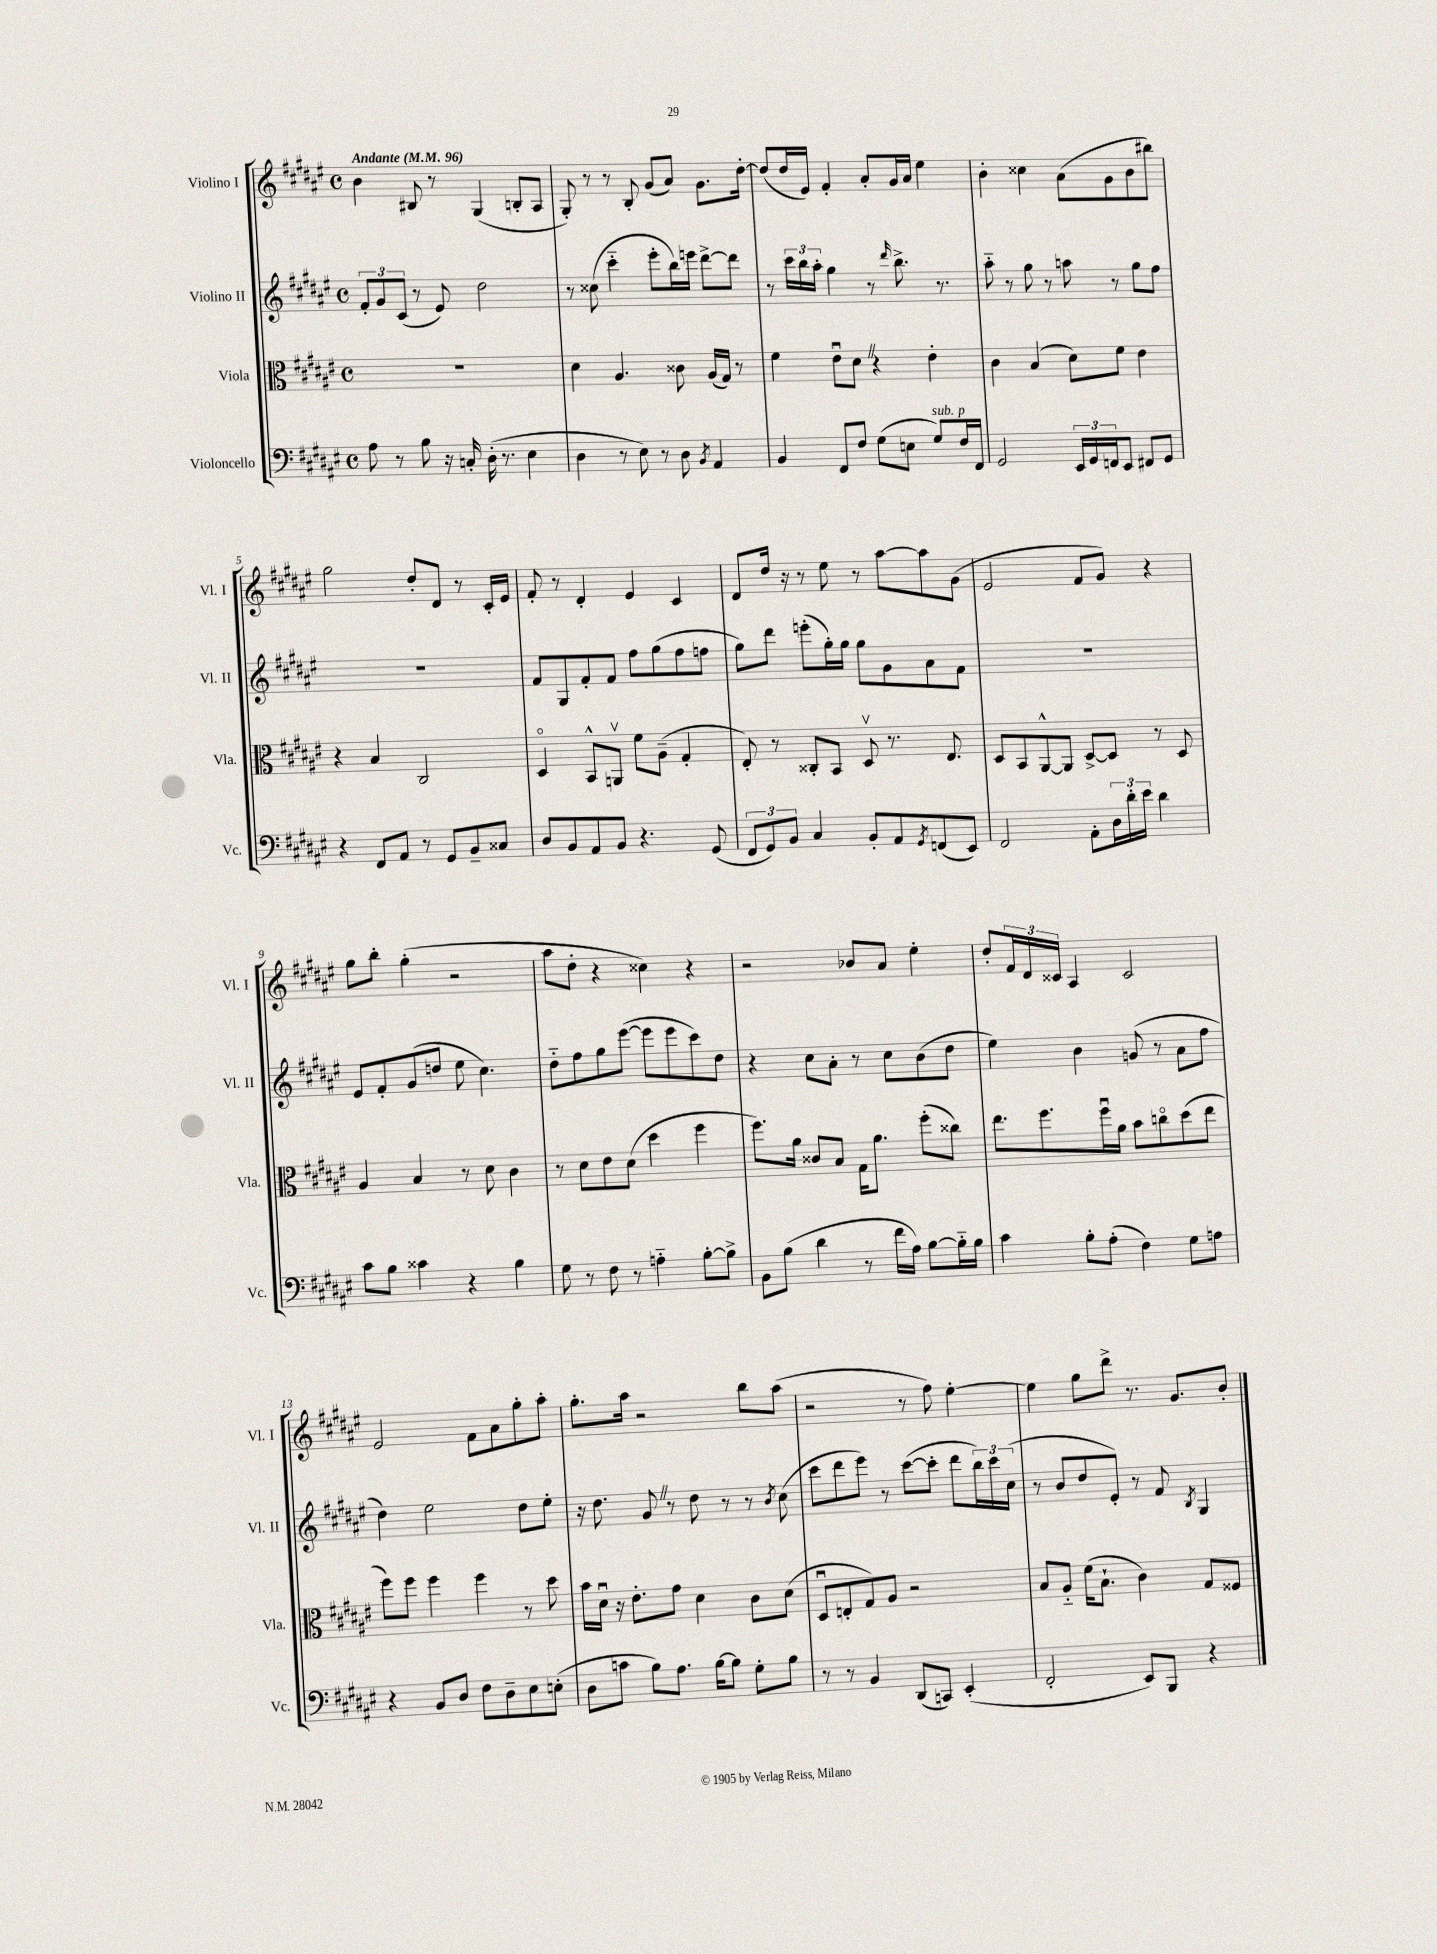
<<
\new StaffGroup <<
\new Staff = "s0" \with { instrumentName = "Violino I" shortInstrumentName = "Vl. I" } {
    \clef treble \key fis \major \defaultTimeSignature \time 4/4 \tempo "Andante" 4 = 96
    b'4 bis8 r8 gis4( b8-. ais8 |
    gis8-.) r8 r8 b8-. gis'8( ais'8) gis'8. dis''16~-. |
    dis''8( dis''16 eis'16) fis'4-. ais'8-. gis'16 ais'16 eis''4 |
    b'4-. cisis''4 ais'8( gis'8 b'8 bis''8) |
    gis''2 dis''8-. dis'8 r8 cis'16-. eis'16 |
    fis'8-. r8 dis'4-. eis'4 cis'4 |
    dis'8 dis''16 r16 r8 eis''8 r8 ais''8~ ais''8 gis'8( |
    eis'2 fis'8 gis'8) r4 |
    gis''8 b''8-. gis''4-.( r2 |
    ais''8 dis''8-. r4 cisis''4) r4 |
    r2 bes'8 ais'8 eis''4-. |
    dis''8-. \tuplet 3/2 { fis'16 dis'16 cisis'16 } ais4 cisis'2 |
    eis'2 fis'8 ais'8 gis''8-. ais''8-. |
    gis''8.-. ais''16 r2 b''8 ais''8( |
    r2 r8 fis''8) eis''4~-. |
    eis''4 gis''8 dis'''8-> r8. gis'8. b'8-. \bar "|." |
}
\new Staff = "s1" \with { instrumentName = "Violino II" shortInstrumentName = "Vl. II" } {
    \clef treble \key fis \major \defaultTimeSignature \time 4/4
    \tuplet 3/2 { fis'8-. gis'8 cis'8( } r8 eis'8) dis''2 |
    r8 cisis''8( cis'''4-_ eis'''8-. b''16) e'''16 dis'''8~-> dis'''8 |
    r8 \tuplet 3/2 { cis'''16 b''16 ais''16-. } gis''4 r8 \grace { dis'''16 } b''8.-> r8. |
    ais''8-_ r8 gis''8 r8 a''8 r8 gis''8 fis''8 |
    R1 |
    fis'8 gis8 fis'8-. fis'8 fis''8 gis''8( fis''8 f''8 |
    gis''8) dis'''8 e'''8-.( gis''16-.) gis''16 gis''8 gis'8 ais'8 fis'8 |
    R1 |
    eis'8 fis'8-. gis'8( d''8 eis''8 cis''4.) |
    dis''8-_ fis''8 gis''8 eis'''8~( eis'''8 eis'''8 cis'''8) dis''8 |
    r4 cis''8 ais'8-. r8 cis''8 b'8( dis''8 |
    eis''4) b'4 g'8( r8 ais'8 fis''8 |
    dis''4) eis''2 dis''8 eis''8-. |
    r16 dis''8. gis'8 \once \override BreathingSign.text = \markup { \musicglyph "scripts.caesura.straight" } \breathe r8 dis''8 r8 r8 \acciaccatura { b'8 } cis''8( |
    cis'''8 dis'''8 eis'''8) r8 cis'''8~( cis'''8-. dis'''8 \tuplet 3/2 { b''16) cis'''16 cis''16( } |
    r8 b'8 dis''8 eis'8-.) r8 fis'8 \acciaccatura { b8 } gis4 \bar "|." |
}
\new Staff = "s2" \with { instrumentName = "Viola" shortInstrumentName = "Vla." } {
    \clef alto \key fis \major \defaultTimeSignature \time 4/4
    R1 |
    dis'4 ais4. cisis'8 ais16( gis16) r8 |
    fis'4 eis'8\downbow dis'8 \once \override BreathingSign.text = \markup { \musicglyph "scripts.caesura.straight" } \breathe r4 eis'4-. |
    cis'4 b4( dis'8) fis'8 eis'4 |
    r4 b4 cis2 |
    dis4\flageolet b,8-^ a,8\upbow fis'8 ais8--( gis4-. |
    eis8-.) r8 cisis8-. b,8 dis8\upbow r8. eis8. |
    dis8 b,8 ais,8~-^ ais,8 dis8~-> dis8 r8 dis8 |
    ais4 b4 r8 dis'8 cis'4 |
    r8 dis'8 eis'8 dis'8( dis''4 fis''4 |
    fis''8.) ais'16 cisis'8 b8 gis16 ais'8. fis''8-.( cisis''8) |
    eis''8. fis''8. fis''16\downbow ais'16 b'8 c''8\flageolet dis''8( eis''8 |
    fis''8) fis''8 fis''4 fis''4 r8 dis''8 |
    b'16 dis'16\downbow r16 eis'8.-. gis'8 dis'4 cis'8 dis'8( |
    dis8\downbow e8-. gis8) ais8 r2 |
    b8 ais8-_ fis'16( b8.-! cis'4) gis8 fisis8 \bar "|." |
}
\new Staff = "s3" \with { instrumentName = "Violoncello" shortInstrumentName = "Vc." } {
    \clef bass \key fis \major \defaultTimeSignature \time 4/4
    ais8 r8 b8 r16 c16-. dis16-.( r8. eis4 |
    dis4 r8 eis8) r8 dis8 \acciaccatura { b,8 } ais,4 |
    b,4 fis,8 fis8 gis8( e8 gis8^\markup { \italic "sub. p" }) fis16 fis,16 |
    gis,2 \tuplet 3/2 { eis,16 gis,16 f,16 } eis,8 fis,8 gis,8 |
    r4 fis,8 ais,8 r8 gis,8 b,8-- cisis8 |
    dis8 b,8 ais,8 b,8 r4. gis,8( |
    \tuplet 3/2 { fis,8 gis,8) b,8 } cis4 b,8-. ais,8 \acciaccatura { gis,8 } f,8( eis,8) |
    fis,2 ais,8-. \tuplet 3/2 { dis16 dis'16-. eis'16 } dis'4 |
    cis'8 b8 cisis'4 r4 b4 |
    gis8 r8 fis8 r8 a4-_ b8~-. b8-> |
    b,8 b8( dis'4 r8 fis'16 ais16) b8~ b16-_ b16 |
    cis'4 b8-. ais8-.( fis4) gis8 a8 |
    r4 b,8 dis8 fis8 dis8-- eis8 e8-.( |
    dis8 c'8 b8) ais8. b16~ b8 gis8-. b8 |
    r8 r8 b,4 dis,8( c,8) eis,4-.( |
    fis,2-. eis,8) b,,8 r4 \bar "|." |
}
>>
>>
